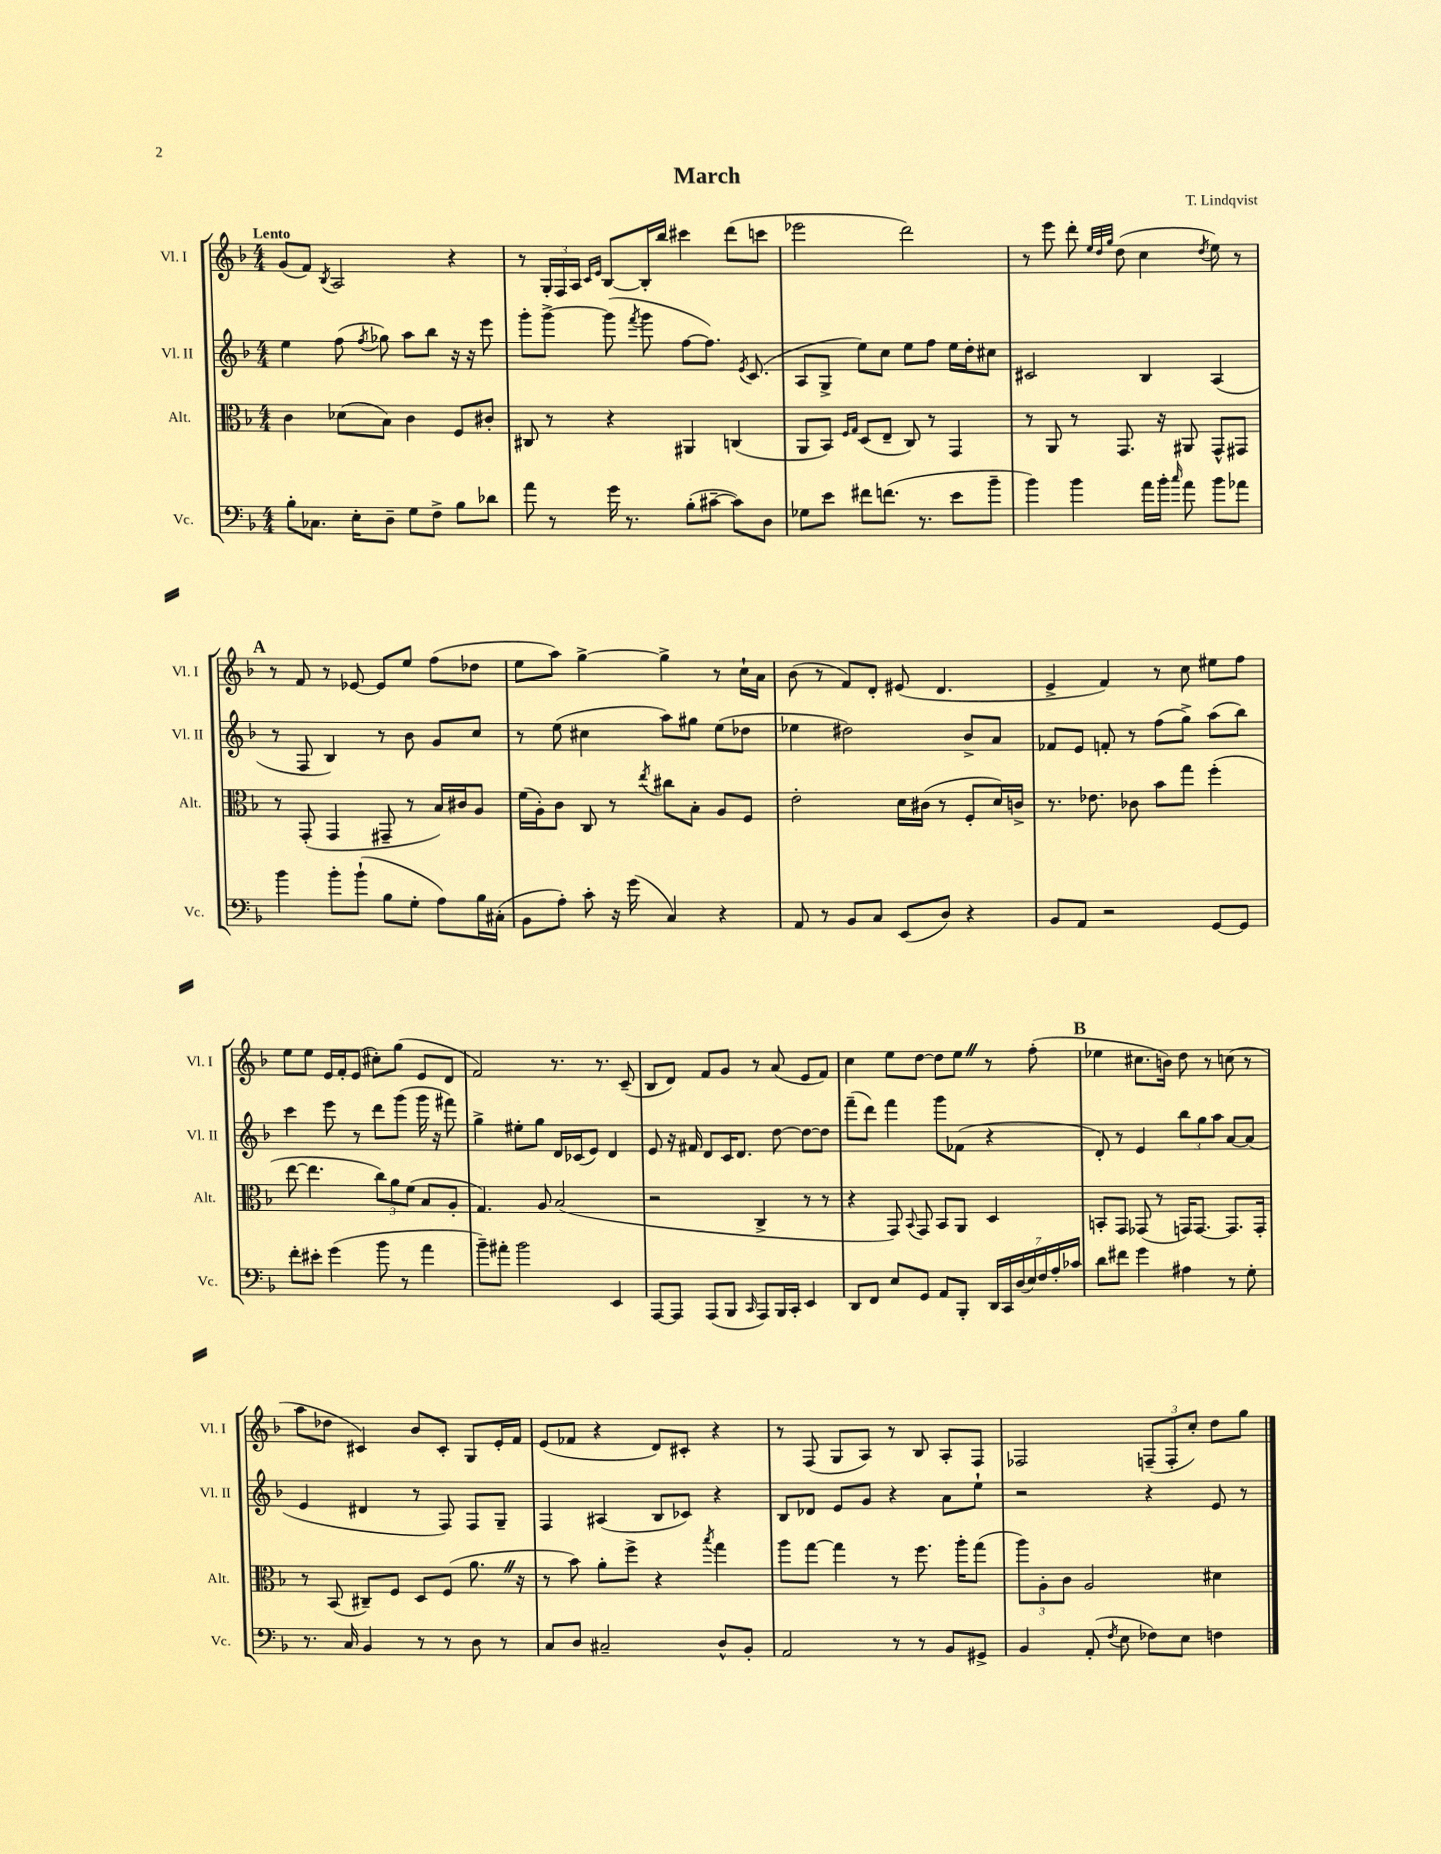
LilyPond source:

\header { title = "March" composer = "T. Lindqvist" }
<<
\new StaffGroup <<
\new Staff = "s0" \with { instrumentName = "Vl. I" shortInstrumentName = "Vl. I" } {
    \clef treble \key f \major \numericTimeSignature \time 4/4 \tempo "Lento"
    \autoBeamOff g'8[( f'8]) \acciaccatura { bes8 } a2 r4 |
    r8 \tuplet 3/2 { g16[-. f16 a16] } \grace { c'16[ e'16] } bes8[~ bes16-. bes''16] cis'''4 d'''8[( c'''8] |
    ees'''2 d'''2) |
    r8 e'''8 d'''8-. \grace { e''32[ d''32 g''32] } d''8( c''4 \acciaccatura { d''8 } e''8) r8 |
    \mark \markup { \bold "A" } r8 f'8 r8 ees'8~ ees'8[ e''8] f''8[( des''8] |
    e''8[ a''8]) g''4~-> g''4-> r8 c''16[-! a'16] |
    bes'8( r8 f'8[) d'8]-. eis'8( d'4. |
    e'4-> f'4) r8 c''8 eis''8[ f''8] |
    e''8[ e''8] e'16[ f'16-. e'8]( cis''8[-.) g''8]( e'8[ d'8] |
    f'2) r8. r8. c'8--( |
    bes8[ d'8]) f'8[ g'8] r8 a'8( e'8[ f'8]) |
    c''4 e''8[ d''8]~ d''8[ e''8] \once \override BreathingSign.text = \markup { \musicglyph "scripts.caesura.straight" } \breathe r8 f''8-.( |
    \mark \markup { \bold "B" } ees''4 cis''8.[ b'16]) d''8 r8 c''8( r8 |
    a''8[ des''8] cis'4) bes'8[ cis'8]-. g8[ e'16-. f'16] |
    e'8[( fes'8] r4 d'8[) cis'8]-. r4 |
    r8 f8( g8[ a8]) r8 bes8 a8[-. f8] |
    fes2 \tuplet 3/2 { f8[--( f8-. c''8]-.) } d''8[ g''8] \bar "|." |
}
\new Staff = "s1" \with { instrumentName = "Vl. II" shortInstrumentName = "Vl. II" } {
    \clef treble \key f \major \numericTimeSignature \time 4/4
    \autoBeamOff e''4 f''8( \acciaccatura { f''8 } ges''8) a''8[ bes''8] r16 r16 e'''8 |
    g'''8[-. g'''8]~-> g'''8( \acciaccatura { f'''8 } g'''8 f''8[~ f''8.]) \acciaccatura { e'8 } c'8.( |
    a8[ g8]-> e''8[) c''8] e''8[ f''8] e''16[ d''16-. cis''8] |
    cis'2 bes4 a4( |
    \mark \markup { \bold "A" } r8 f8 bes4) r8 bes'8 g'8[ c''8] |
    r8 e''8( cis''4 a''8[) gis''8] e''8[( des''8] |
    ees''4 dis''2) bes'8[-> a'8] |
    fes'8[ e'8] f'8-. r8 f''8[( g''8]->) a''8[( bes''8]) |
    c'''4 e'''8 r8 d'''8[ g'''8]( g'''16 r16 fis'''8) |
    g''4-> eis''8[-. g''8] d'16[ ces'16( e'8]) d'4 |
    e'8 r16 fis'16 d'8[ c'16 d'8.] d''8~ d''8[~ d''8] |
    f'''8[--( d'''8]) f'''4 g'''8[ fes'8]( r4 |
    \mark \markup { \bold "B" } d'8-.) r8 e'4 \tuplet 3/2 { bes''8[ g''8 a''8] } a'8[~ a'8]( |
    e'4 dis'4 r8 f8) f8[ g8]-- |
    f4 ais4( bes8[ ces'8]) r4 |
    bes8[ des'8] e'8[ g'8] r4 a'8[ e''8]-! |
    r2 r4 e'8 r8 \bar "|." |
}
\new Staff = "s2" \with { instrumentName = "Alt." shortInstrumentName = "Alt." } {
    \clef alto \key f \major \numericTimeSignature \time 4/4
    \autoBeamOff c'4 des'8[( bes8]) c'4 f8[ cis'8]-. |
    cis8 r8 r4 ais,4 c4( |
    a,8[ bes,8]) \grace { f16[ g16] } d8[( e8]-- c8) r8 g,4 |
    r8 a,8 r8 g,8. r16 ais,8 g,8[-^ gis,8] |
    \mark \markup { \bold "A" } r8 g,8-.( g,4 gis,8-- r8 bes16[) cis'16 a8] |
    f'16[( a16-.) c'8] c8 r8 \acciaccatura { e''8 } cis''8[ bes8]-. a8[ f8] |
    e'2-. d'16[ cis'16]( r8 f8[-. d'16) c'16]-> |
    r8. ees'8. ces'8 bes'8[ g''8] f''4-.( |
    e''8~ e''4. \tuplet 3/2 { c''8[) a'8 f'8]( } bes8[ a8]-. |
    g4.) a8 bes2( |
    r2 c4-> r8 r8 |
    r4 g,8) \appoggiatura { bes,8 } g,8 bes,8[ a,8] d4 |
    \mark \markup { \bold "B" } b,8[-. g,8] ges,8( r8 g,16[) g,8.]~ g,8.[ g,16]-. |
    r8 bes,8( cis8[--) f8] d8[ f8]( a'8. \once \override BreathingSign.text = \markup { \musicglyph "scripts.caesura.straight" } \breathe r16 |
    r8 bes'8) a'8[-. f''8]-> r4 \acciaccatura { bes''8 } g''4 |
    a''8[ g''8]~ g''4 r8 f''8. a''16[-. g''8]( |
    \tuplet 3/2 { a''8[) a8-. c'8] } a2 dis'4 \bar "|." |
}
\new Staff = "s3" \with { instrumentName = "Vc." shortInstrumentName = "Vc." } {
    \clef bass \key f \major \numericTimeSignature \time 4/4
    \autoBeamOff bes8[-. ces8.] e16[-. d8]-- g8[ f8]-> bes8[ des'8] |
    a'8 r8 g'16 r8. bes8[-.( cis'8]~-- cis'8[) d8] |
    ges8[ e'8] fis'8[ f'8.]( r8. e'8[ bes'8]-- |
    bes'4) bes'4 a'16[ bes'16]-. \grace { c''16 } a'8 bes'8[ aes'8] |
    \mark \markup { \bold "A" } bes'4 bes'8[-. bes'8]-!( bes8[ g8]-. a8[) bes16 cis16]-.( |
    bes,8[ a8]-.) c'8-. r16 g'16( c4) r4 |
    a,8 r8 bes,8[ c8] e,8[( d8]) r4 |
    bes,8[ a,8] r2 g,8[~ g,8] |
    f'8[-. eis'8]-. g'4( bes'8 r8 a'4 |
    bes'8[--) ais'8]-. bes'2 e,4 |
    a,,8[~ a,,8] a,,8[( bes,,8] \grace { c,16 } a,,8[) bes,,16 c,16]-. e,4 |
    d,8[ f,8] e8[ g,8] a,8[ bes,,8]-. \tuplet 7/4 { d,16[ c,16 d16( e16) f16 a16-. ces'16] } |
    \mark \markup { \bold "B" } d'8[ fis'8] g'4 ais4 r8 g8-. |
    r8. c16 bes,4 r8 r8 d8 r8 |
    c8[ d8] cis2-- d8[-^ bes,8]-. |
    a,2 r8 r8 bes,8[ gis,8]-> |
    bes,4 a,8-.( \acciaccatura { f8 } e8 fes8[) e8] f4 \bar "|." |
}
>>
>>
\layout { \context { \Score \remove "Bar_number_engraver" } }
